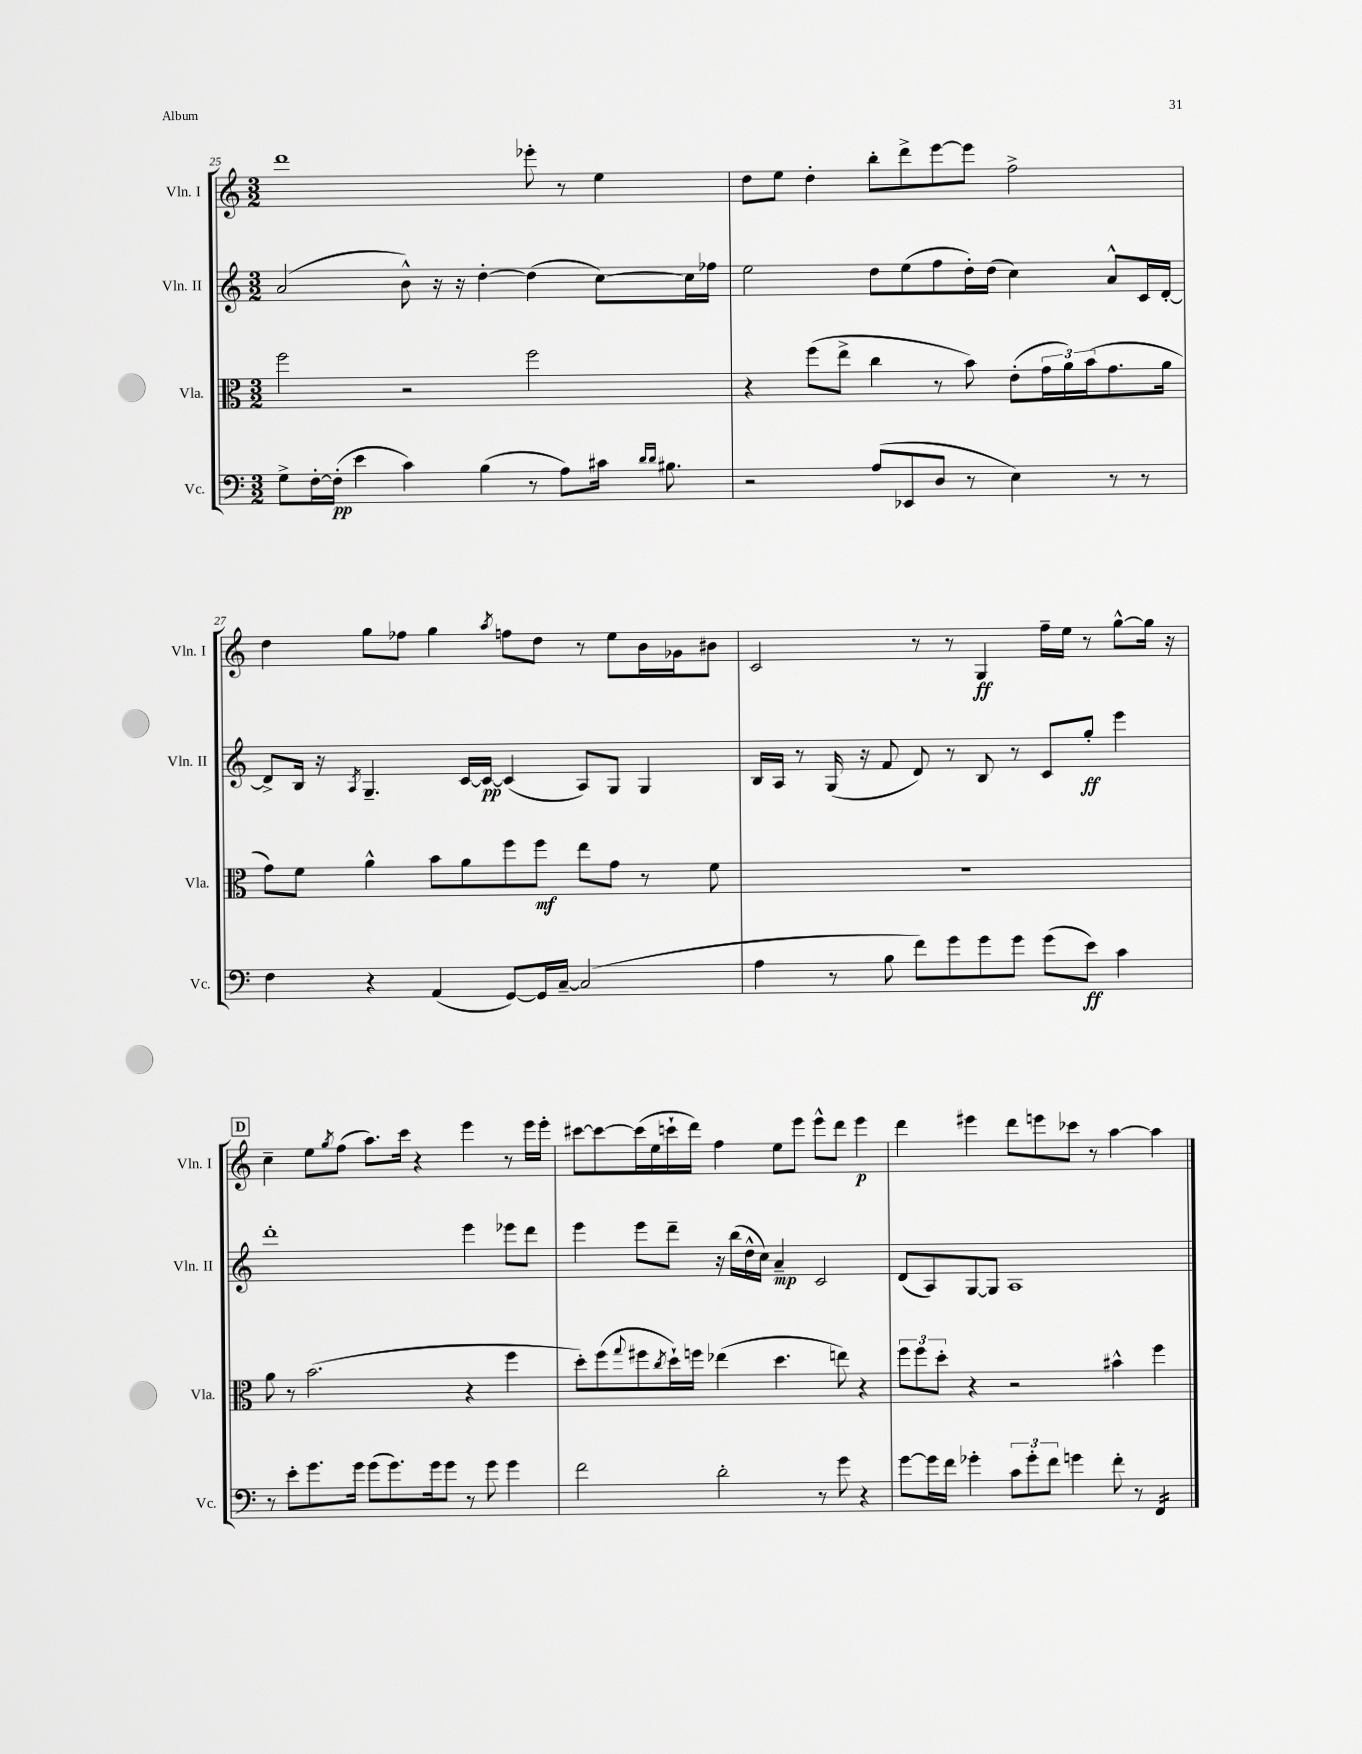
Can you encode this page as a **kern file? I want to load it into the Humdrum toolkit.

**kern	**kern	**kern	**kern
*staff4	*staff3	*staff2	*staff1
*clefF4	*clefC3	*clefG2	*clefG2
*k[]	*k[]	*k[]	*k[]
*M3/2	*M3/2	*M3/2	*M3/2
8G^\L	2ff\	(2a/	1ddd
[16F'\L	.	.	.
(16F'\]JJ	.	.	.
4e\	.	.	.
4c\)	2r	8b^^\)	.
.	.	16r	.
.	.	16r	.
(4B\	.	[4dd'\	.
8r	2ff\	(4dd\]	8eee-'\
8A\L)	.	.	8r
16c#\Jk	.	[8cc\L)	4ee\
16qqd/LL	.	.	.
16qqd/JJ	.	.	.
8.B#\	.	.	.
.	.	16cc\]L	.
.	.	16ff-\JJ	.
=	=	=	=
2r	4r	2ee\	8dd\L
.	.	.	8ee\J
.	(8ff\L	.	4dd'\
.	8ee^\J	.	.
(8A/L	4cc\	8dd\L	8bb'\L
8EE-/	.	(8ee\	8ddd^\
8D/J	8r	8ff\	[8eee\
8r	8b\)	16dd'\L)	8eee\]J
.	.	(16dd\JJ	.
4E\)	(8e'\L	4cc\)	2ff^\
.	24g\L	.	.
.	24a\)	.	.
.	(24b\J	.	.
8r	8.g\	8a^^/L	.
8r	.	16c/L	.
.	16a\Jk	[16d'/JJ	.
=	=	=	=
4F\	8g\L)	8d^/]L	4dd\
.	8f\J	16B/Jk	.
.	.	16r	.
.	.	8qA/	.
4r	4a^^\	4.G~/	8gg\L
.	.	.	8ff-\J
(4AA/	8b\L	.	4gg\
.	8a\	[16c/LL	.
.	.	16c/_JJ	.
.	.	.	8qaa/
[8GG/L)	8ff\	(4c/]	8ff\L
16GG/]L	8ff\J	.	8dd\J
[16C~/JJ	.	.	.
(2C/]	8ee\L	8A/L)	8r
.	8g\J	8G/J	8ee\L
.	8r	4G/	16b\L
.	.	.	16g-\J
.	8f\	.	8b#\J
=	=	=	=
4A\	1.r	16B/LL	2c/
.	.	16A/JJ	.
.	.	8r	.
8r	.	(16G/	.
.	.	16r	.
8B\	.	8f/	.
8f\L)	.	8d/)	8r
8g\	.	8r	8r
8g\	.	8B/	4G/
8g\J	.	8r	.
(8g\L	.	8c/L	16ff~\LL
.	.	.	16ee\JJ
8e\J)	.	8gg'/J	8r
4c\	.	4eee\	[8gg^^\L
.	.	.	16gg\]Jk
.	.	.	16r
=	=	=	=
8r	8a\	1ddd'	4cc~\
8e'\L	8r	.	.
8.g\	(2.b\	.	8ee\L
.	.	.	8qgg/
.	.	.	(8ff\J
16g\Jk	.	.	.
(8g\L	.	.	8.aa\L)
8.g\)	.	.	.
.	.	.	16ccc\Jk
.	.	.	4r
16g\k	.	.	.
8g\J	.	.	.
8r	4r	4eee\	4eee\
8g\	.	.	.
4g\	4ff\	8eee-\L	8r
.	.	8ddd\J	16eee\LL
.	.	.	16eee'\JJ
=	=	=	=
2f\	8dd'\L)	4eee\	[8ccc#\L
.	(8ff\	.	8ccc#\_
.	8qqgg/	.	.
.	8ff#\	8eee\L	(16ccc#\]L
.	.	.	16ee\
.	8qcc/	.	.
.	16dd`\L)	8ddd~\J	16ccc`\
.	16ff\JJ	.	16ddd\JJ)
2d'\	(4ee-\	16r	4ff\
.	.	(16bb\LL	.
.	.	16dd^^\	.
.	.	16cc\JJ)	.
.	4.dd\	4a~/	8ee\L
.	.	.	8eee\J
8r	.	2c/	8eee^^\L
8g\	8ee\)	.	8ddd\J
4r	4r	.	4eee\
=	=	=	=
[8g\L	12ff\L	(8d/L	4ddd\
.	12ff\	.	.
16g\]L	.	8A/)	.
.	12dd'\J	.	.
16f\JJ	.	.	.
4g-'\	4r	[8G/	4eee#\
.	.	8G/]J	.
12c\L	2r	1A	8ddd\L
12g-'\	.	.	.
.	.	.	8eee\
12f\J	.	.	.
4g\	.	.	8ccc-\J
.	.	.	8r
8f'\	4b#^^\	.	[4aa\
8r	.	.	.
4FF/	4ff\	.	4aa\]
==	==	==	==
*-	*-	*-	*-
